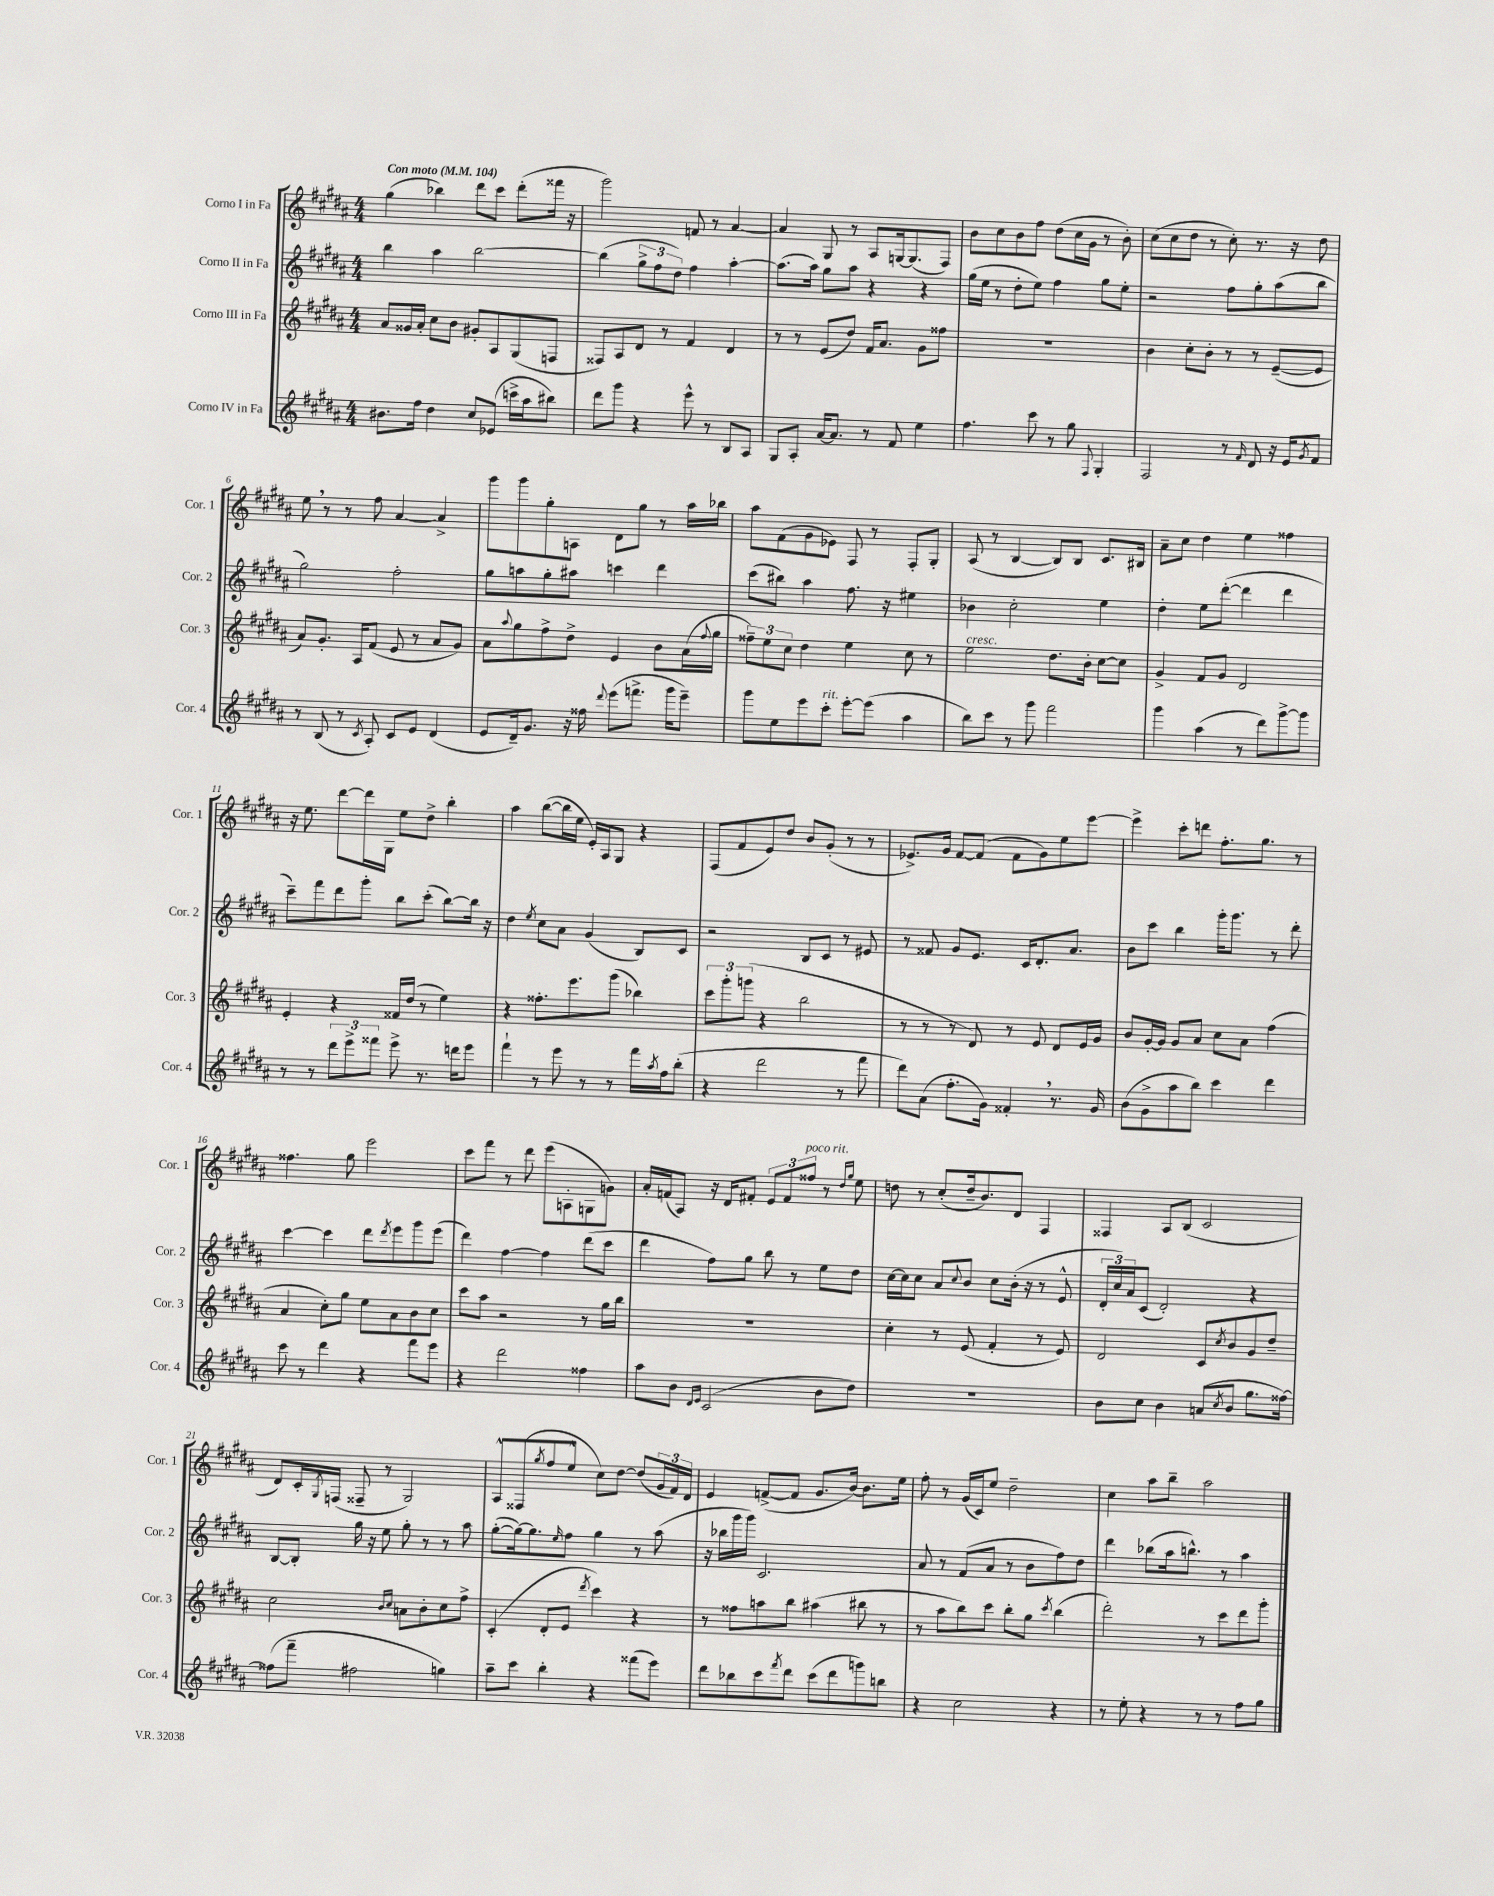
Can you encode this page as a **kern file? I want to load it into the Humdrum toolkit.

**kern	**kern	**kern	**kern
*staff4	*staff3	*staff2	*staff1
*clefG2	*clefG2	*clefG2	*clefG2
*k[f#c#g#d#a#]	*k[f#c#g#d#a#]	*k[f#c#g#d#a#]	*k[f#c#g#d#a#]
*M4/4	*M4/4	*M4/4	*M4/4
*MM104	*MM104	*MM104	*MM104
8.b#	8a#	4bb	(4gg#
.	16g##	.	.
16ff#	16a#'	.	.
4dd#	8cc#	4aa#	4bb-)
.	8b	.	.
8cc#	8g#'	[2bb	8ddd#
(8e-	8A#	.	8ccc#
16ccc^	(8G#	.	(8ddd#'
16aa#	.	.	.
8bb#)	8F	.	16fff##
.	.	.	16r
=	=	=	=
8ddd#	8F##)	(4bb]	2ggg#)
8ggg#	8A#	.	.
4r	8d#	12gg#^	.
.	.	12ff#	.
.	8r	.	.
.	.	12dd#)	.
8eee^^	4f#	4ff#	8f
8r	.	.	8r
8B	4d#	[4aa#'	[4a#
8A#	.	.	.
=	=	=	=
8G#	8r	(8.aa#]	4a#]
8A#'	8r	.	.
.	.	16aa#)	.
[16a#	(8e	8gg#	8G#
8.a#]	.	.	.
.	8dd#)	8aa#	8r
8r	16f#	4r	8A#
.	8.a#	.	.
8f#	.	.	[16G
.	.	.	(8.G]
4ee	8g#	4r	.
.	8ff##	.	8F#)
=	=	=	=
4.ff#	1r	(16gg#	8b
.	.	16ee	.
.	.	8r	8cc#
.	.	8dd#'	8b
8ccc#	.	8ee)	8ff#
8r	.	4ff#	(8dd#
8gg#	.	.	16cc#
.	.	.	16g#
8qqF#	.	.	.
4G#'	.	8gg#	8r
.	.	8ee'	8b')
=	=	=	=
2F#	4b	2r	(8cc#
.	.	.	8cc#
.	8cc#'	.	8dd#
.	8b'	.	8r
8r	8r	8ff#	8cc#')
16qqf#	.	.	.
8d#	8r	8gg#'	8.r
16r	([8e~	(8aa#	.
16e	.	.	16r
8qg#	.	.	.
8f#	8e]	8bb	8dd#
=	=	=	=
8r	8a#)	2gg#)	8ee
(8B	8.g#'	.	8r
8r	.	.	8r
.	16A#	.	.
8qc#	.	.	.
8A#')	(8f#	.	8ff#
8c#	8e	2ff#'	[4a#
8e	8r	.	.
(4d#	8a#	.	4a#^]
.	8g#)	.	.
=	=	=	=
8e	8a#	8gg#	8ggg#
.	8qqaa#	.	.
16d#~)	8gg#	8aa	8ggg#
8.g#	.	.	.
.	8ff#^	8gg#'	8gg#'
16r	8dd#^	8aa#	8A
16ff##	.	.	.
8qqddd#	.	.	.
(8eee	4e	4ccc	8d#
8.fff^	.	.	8gg#
.	8b	4ddd#	8r
16ggg#	.	.	.
8eee~)	(16a#	.	16aa#
.	8qqff#	.	.
.	16gg#	.	16bb-
=	=	=	=
8ggg#	12ff##~)	(8ccc#	8aa#
.	12ee	.	.
8ee	.	8bb#)	(8f#
.	12cc#	.	.
8eee	4dd#	4aa#	8g#
8ccc#'	.	.	8e-)
[8eee'	4ee	8.ff#	8F#
(8eee]	.	.	8r
.	.	16r	.
4aa#	8cc#	4ee#	8F#'
.	8r	.	8G#'
=	=	=	=
8bb)	2ee	4b-	(8A#
8ccc#	.	.	8r
8r	.	2cc#'	[4B
8ggg#	.	.	.
2fff#	8.dd#	.	8B])
.	.	.	8B
.	16b'	.	.
.	[8cc#	4ee	8.c#
.	8cc#]	.	.
.	.	.	16B#
=	=	=	=
4ggg#	4g#^	4dd#'	8a#~
.	.	.	8cc#
(4aa#	8f#	8ee	4dd#
.	8g#	([8ddd#'	.
8r	2d#	4ddd#]	4ee
8ddd#)	.	.	.
[8ggg#^	.	4ddd#	4ff##
8ggg#]	.	.	.
=	=	=	=
8r	4e'	8ccc#~)	16r
.	.	.	8.ee
8r	.	8fff#	.
12ddd#	4r	8ddd#	[8ddd#
12eee^	.	.	.
.	.	8ggg#'	16ddd#]
12fff##	.	.	.
.	.	.	16G#
8eee^	16f##	8bb	8ee
.	(16dd#	.	.
8.r	8r	(8ccc#'	8dd#^
.	4ee)	[8bb)	4bb'
16ddd	.	.	.
8eee	.	16bb]	.
.	.	16r	.
=	=	=	=
4fff#`	4r	4dd#	4aa#
.	.	8qee	.
8r	8.ff##'	8cc#	([8bb
8eee	.	8a#	16bb]
.	8.eee	.	16ee
8r	.	(4g#	16e')
.	.	.	16A#
8r	(8ggg#	.	8G#
16fff#	4bb-)	8B)	4r
8qaa#	.	.	.
16ff#	.	.	.
(8bb'	.	8c#	.
=	=	=	=
4r	12ccc#	2r	(8F#
.	12ggg#'	.	.
.	.	.	8f#
.	(12ggg	.	.
2ddd#	4r	.	8e)
.	.	.	8dd#
.	2bb	8B	8b
.	.	8c#	(8g#'
8r	.	8r	8r
8fff#	.	8e#	8r
=	=	=	=
8ddd#)	8r	8r	8.e-^)
(8a#	8r	8f##	.
.	.	.	16g#
8.ff#'	8r	8g#	[8f#
.	8d#)	8.e	(8f#]
16g#)	.	.	.
4f##'	8r	.	8f#
.	.	16c#	.
.	8e	8.d#'	8g#)
8.r	8d#	.	8ee
.	.	8.a#	.
.	16e	.	[8eee
16g#	16g#	.	.
=	=	=	=
(8b	8b	8b	4eee^]
8g#^	[16g#'	8ccc#	.
.	16g#]	.	.
8aa#	8g#	4bb	8ccc#'
8bb)	8a#	.	8ddd
4ccc#	8cc#	16ggg#'	8.ff#'
.	.	8.ggg#	.
.	8a#	.	.
.	.	.	8.gg#
4ddd#	(4ff#	8r	.
.	.	8ddd#'	8r
=	=	=	=
8ccc#	4a#	[4ccc#	4.ff##
8r	.	.	.
4ddd#	8cc#')	4ccc#]	.
.	8gg#	.	8gg#
4r	8ee	8ddd#	2eee
.	.	8qddd#	.
.	8a#	8eee	.
8fff#	8b	8ggg#	.
8eee	8cc#	(8eee	.
=	=	=	=
4r	8ccc#	4ddd#)	8ccc#
.	8aa#	.	8fff#
2ddd#	2r	[4ff#	8r
.	.	.	8ddd#
.	.	4ff#]	(8eee
.	.	.	8A'
4ff##	8r	(8ddd#	8G
.	16gg#	8ccc#	8g)
.	16bb	.	.
=	=	=	=
8aa#	1r	4ddd#	16a#'
.	.	.	(16f
8b	.	.	8A#)
16qqd#	.	.	.
16qqe	.	.	.
(2c#	.	8ff#)	16r
.	.	.	16d#
.	.	8gg#	8f#'
.	.	8bb	12e
.	.	.	12f#
.	.	8r	.
.	.	.	12ff##
8b	.	8ee	8r
.	.	.	16qqdd#
.	.	.	16qqgg#
8dd#)	.	8dd#	8ee
=	=	=	=
1r	4cc#'	[16cc#	8dd
.	.	16cc#]	.
.	.	8cc#	8r
.	8r	8a#	(8cc#'
.	.	8qqcc#	.
.	(8e	8b	16dd~
.	.	.	8.b)
.	4f#'	8cc#	.
.	.	(16b'	8d#
.	.	16r	.
.	8r	8r	4F#
.	8e)	8e^^	.
=	=	=	=
8b	2d#	24d#'	4F##
.	.	24cc#)	.
.	.	24a#	.
8cc#	.	(8c#	.
4b	.	2d#')	8A#
.	.	.	(8B
(8a	8c#	.	2c#
8qcc#	8qcc#	.	.
8b	8b	.	.
8.gg#	8g#	4r	.
.	8dd#~	.	.
[16ff##)	.	.	.
=	=	=	=
(8ff##]	2cc#	[8B	8d#)
8fff#~	.	8B']	16c#'
.	.	.	8qG#
.	.	.	(16F
2ff#	.	16gg#	8F##~
.	.	16r	.
.	.	8ee	8r
.	16qqb	.	.
.	16qqcc#	.	.
.	8a	8gg#'	2G#)
.	8b'	8r	.
4gg)	8cc#	8r	.
.	8ff#^	8aa#	.
=	=	=	=
8aa#~	(4c#'	([8gg#'	8A#^^
8ccc#	.	16gg#_)	(8F##
.	.	8.gg#]	.
.	.	.	8qgg#
4bb'	8d#'	.	8ff#
.	.	16qqee	.
.	8e	8ff#	8ee^^
.	8qddd#	.	.
4r	4ccc#)	4gg#	8cc#)
.	.	.	[8dd#
(8fff##	4r	8r	(8dd#]
8eee)	.	(8aa#	24g#
.	.	.	24f#)
.	.	.	24d#
=	=	=	=
8ddd#	8r	16r	4e
.	.	16bb-	.
8bb-	8ff##	16ggg#	.
.	.	16ggg#)	.
8ccc#	8aa	2.c#	([8f^
8qfff#	.	.	.
8ddd#	8bb	.	8f]
(8ccc#	(4aa#	.	8.g#
8ddd#	.	.	.
.	.	.	[16b)
8ggg)	8bb#	.	8.b]
8bb	8r	.	.
.	.	.	16ee
=	=	=	=
4r	8r	8a#	8ff#'
.	8aa#	8r	8r
2cc#	8bb)	(8f#	(16g#
.	.	.	16c#)
.	8ccc#	8a#	8ee
.	8bb'	8r	2dd#~
.	8gg#	8b	.
.	8qccc#	.	.
4r	(4bb	8ff#)	.
.	.	8dd#	.
=	=	=	=
8r	2ddd#')	4ddd#	4cc#
8ee'	.	.	.
4r	.	(8bb-	8aa#
.	.	16aa#	8bb~
.	.	8.bb^^)	.
8r	8r	.	2aa#
8r	8ccc#	8r	.
8ff#	8ddd#	4aa#	.
8gg#	8ggg#'	.	.
==	==	==	==
*-	*-	*-	*-
